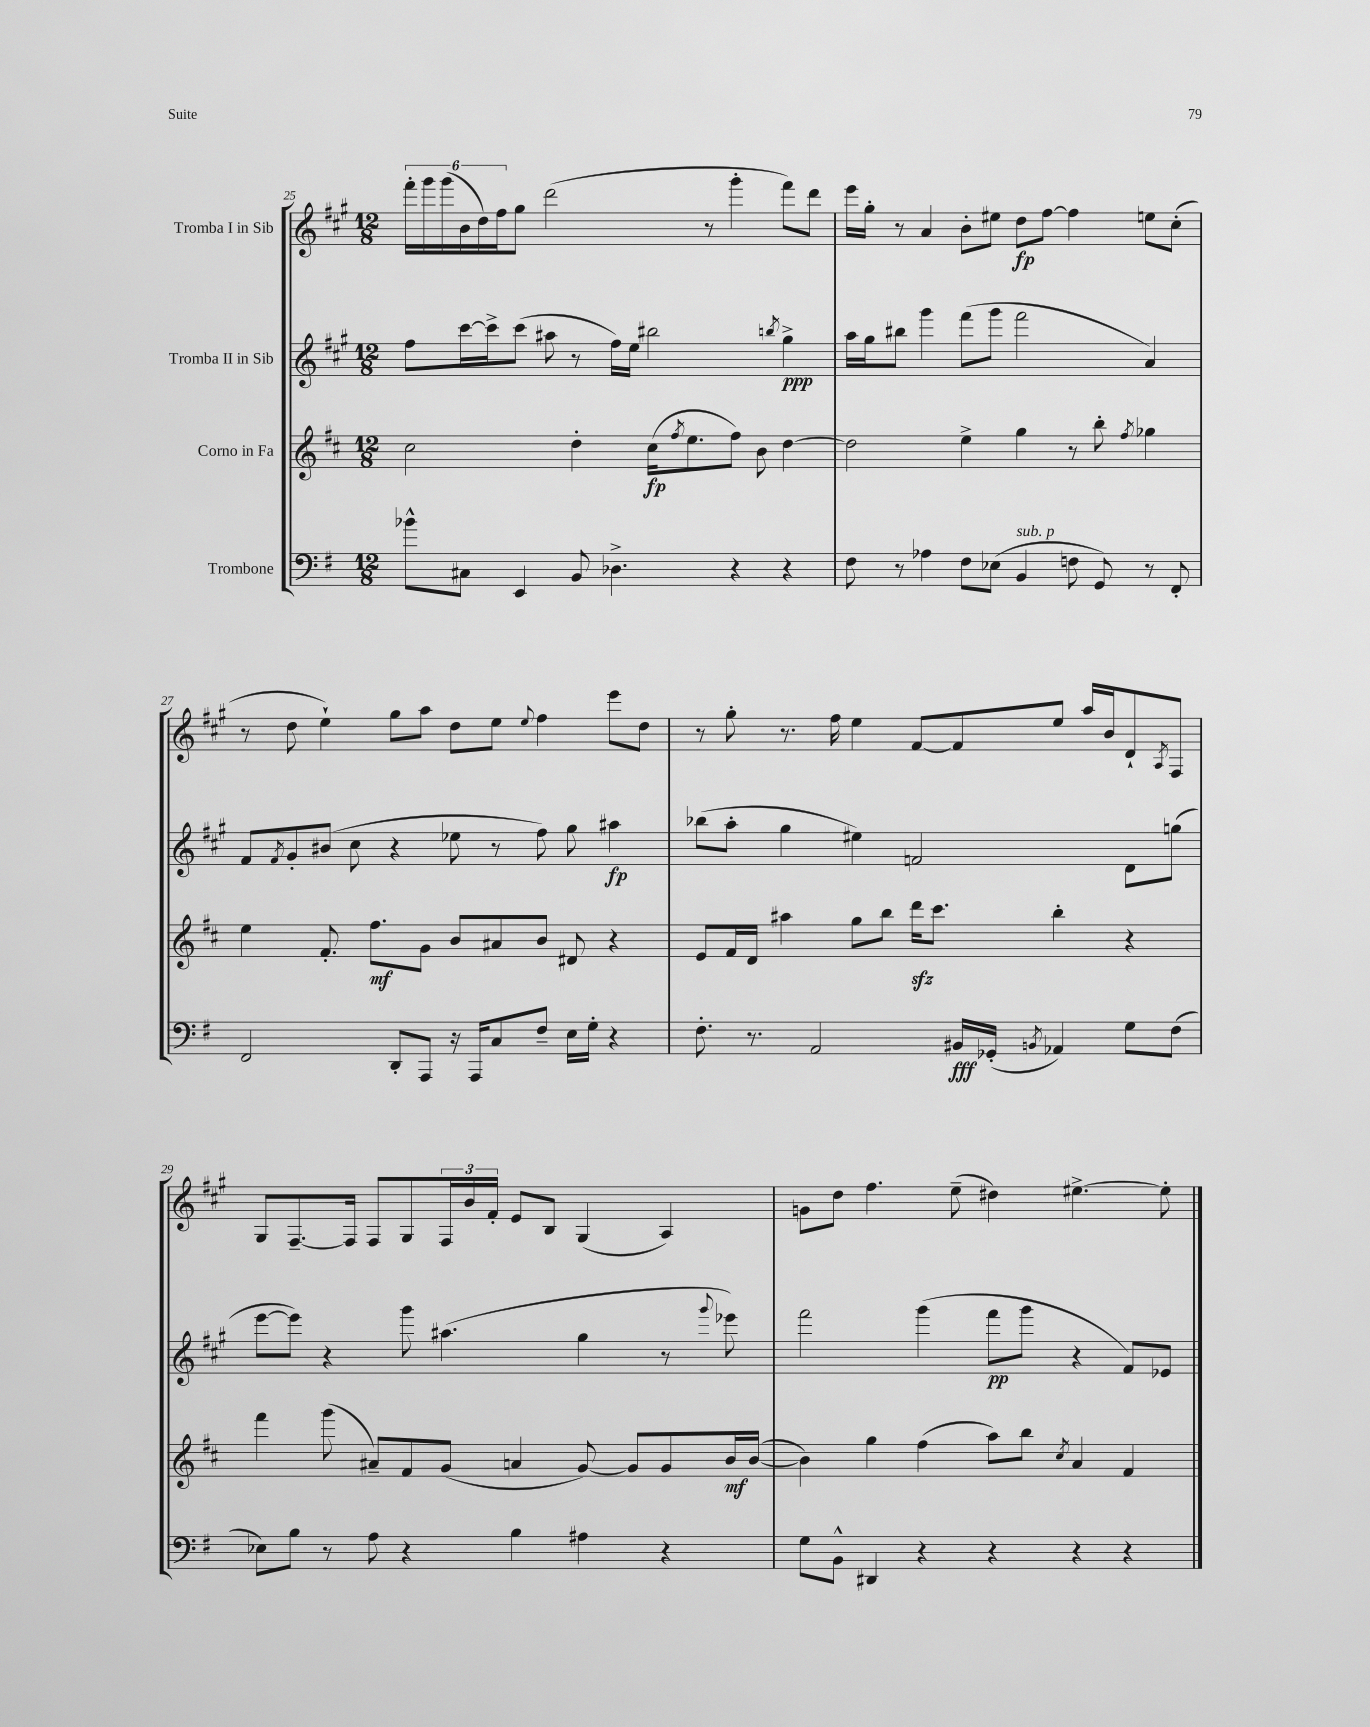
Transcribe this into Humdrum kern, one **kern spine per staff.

**kern	**dynam	**kern	**dynam	**kern	**dynam	**kern	**dynam
*part4	*part4	*part3	*part3	*part2	*part2	*part1	*part1
*staff4	*staff4	*staff3	*staff3	*staff2	*staff2	*staff1	*staff1
*I"Trombone	*	*I"Corno in Fa	*	*I"Tromba II in Sib	*	*I"Tromba I in Sib	*
*clefF4	*	*clefG2	*	*clefG2	*	*clefG2	*
*k[f#]	*	*k[f#c#]	*	*k[f#c#g#]	*	*k[f#c#g#]	*
*M12/8	*	*M12/8	*	*M12/8	*	*M12/8	*
=25	=25	=25	=25	=25	=25	=25	=25
8b-X^^\L	.	2cc#\	.	8ff#\L	.	24fff#'\LL	.
.	.	.	.	.	.	24ggg#\	.
.	.	.	.	.	.	(24ggg#\	.
8C#X\J	.	.	.	[16ccc#\L	.	24b\	.
.	.	.	.	.	.	24dd\)	.
.	.	.	.	16ccc#^\J]	.	.	.
.	.	.	.	.	.	24ff#\J	.
4EE/	.	.	.	(8ccc#\J	.	8gg#\J	.
.	.	.	.	8aa#X\	.	(2ddd\	.
8BB/	.	4dd'\	.	8r	.	.	.
4.D-X^\	.	.	.	16ff#\LL)	.	.	.
.	.	.	.	16ee\JJ	.	.	.
.	.	(16cc#\KL	fp	2bb#X\	.	.	.
.	.	8qff#/	.	.	.	.	.
.	.	8.ee\	.	.	.	.	.
.	.	.	.	.	.	8r	.
4r	.	8ff#\J)	.	.	.	4ggg#'\	.
.	.	8b\	.	.	.	.	.
.	.	.	.	8qbbn/	.	.	.
4r	.	[4dd\	.	4gg#^\	ppp	8fff#\L)	.
.	.	.	.	.	.	8ddd\J	.
=26	=26	=26	=26	=26	=26	=26	=26
8F#\	.	2dd\]	.	16aa\LL	.	16eee\LL	.
.	.	.	.	16gg#\J	.	16gg#'\JJ	.
8r	.	.	.	8bb#X\J	.	8r	.
4A-X\	.	.	.	4ggg#\	.	4a/	.
8F#\L	.	4ee^\	.	(8fff#\L	.	8b'\L	.
(8E-X\J	.	.	.	8ggg#\J	.	8ee#X\J	.
!LO:TX:a:i:t=sub. p	!	!	!	!	!	!	!
4BB/	.	4gg\	.	2fff#\	.	8dd\L	fp
.	.	.	.	.	.	[8ff#\J	.
8Fn\	.	8r	.	.	.	4ff#\]	.
8GG/)	.	8bb'\	.	.	.	.	.
.	.	8qff#/	.	.	.	.	.
8r	.	4gg-X\	.	4a/)	.	8een\L	.
8FF#'/	.	.	.	.	.	(8cc#'\J	.
!!LO:LB:g=z
=27	=27	=27	=27	=27	=27	=27	=27
2FF#/	.	4ee\	.	8f#/L	.	8r	.
.	.	.	.	8qf#/	.	.	.
.	.	.	.	8g#'/	.	8dd\	.
.	.	8.f#'/	.	(8b#X/J	.	4ee`\)	.
.	.	.	.	8cc#\	.	.	.
.	.	8.ff#\L	mf	.	.	.	.
8DD'/L	.	.	.	4r	.	8gg#\L	.
8AAA/J	.	8g\J	.	.	.	8aa\J	.
16r	.	8b/L	.	8ee-X\	.	8dd\L	.
16AAA/KL	.	.	.	.	.	.	.
8C/	.	8a#X/	.	8r	.	8ee\J	.
.	.	.	.	.	.	8qqee/	.
8F#~/J	.	8b/J	.	8ff#\)	.	4ff#\	.
16E\LL	.	8d#X/	.	8gg#\	.	.	.
16G'\JJ	.	.	.	.	.	.	.
4r	.	4r	.	4aa#X\	fp	8eee\L	.
.	.	.	.	.	.	8dd\J	.
=28	=28	=28	=28	=28	=28	=28	=28
8.F#'\	.	8e/L	.	(8bb-X\L	.	8r	.
.	.	16f#/L	.	8aa'\J	.	8gg#'\	.
8.r	.	16d/JJ	.	.	.	.	.
.	.	4aa#X\	.	4gg#\	.	8.r	.
2AA/	.	.	.	.	.	.	.
.	.	.	.	.	.	16ff#\	.
.	.	8gg\L	.	4ee#X\)	.	4ee\	.
.	.	8bb\J	.	.	.	.	.
.	.	16dddzz\KL	.	2fn/	.	[8f#/L	.
.	.	8.ccc#\J	.	.	.	.	.
16BB#X/LL	fff	.	.	.	.	8f#/]	.
(16GG-X'/JJ	.	.	.	.	.	.	.
8qBBn/	.	.	.	.	.	.	.
4AA-X/)	.	4bb'\	.	.	.	8ee/J	.
.	.	.	.	.	.	16aa/LL	.
.	.	.	.	.	.	16b/J	.
8G\L	.	4r	.	8d\L	.	8d`/	.
.	.	.	.	.	.	8qA/	.
(8F#\J	.	.	.	(8ggn\J	.	8F#/J	.
!!LO:LB:g=z
=29	=29	=29	=29	=29	=29	=29	=29
8E-X\L)	.	4fff#\	.	[8eee\L	.	8G#/L	.
8B\J	.	.	.	8eee\J])	.	[8.F#~/	.
8r	.	(8ggg\	.	4r	.	.	.
.	.	.	.	.	.	16F#/Jk]	.
8A\	.	8a#X~/L)	.	.	.	8F#/L	.
4r	.	8f#/	.	8ggg#\	.	8G#/	.
.	.	(8g/J	.	(4.aa#X\	.	24F#/L	.
.	.	.	.	.	.	24b/	.
.	.	.	.	.	.	24f#'/JJ	.
4B\	.	4an/	.	.	.	8e/L	.
.	.	.	.	.	.	8B/J	.
4A#X\	.	[8g/)	.	4gg#\	.	(4G#/	.
.	.	8g/L]	.	.	.	.	.
4r	.	8g/	.	8r	.	4A/)	.
.	.	.	.	8qqggg#/	.	.	.
.	.	16b/L	mf	8eee-X\)	.	.	.
.	.	([16b/JJ	.	.	.	.	.
=30	=30	=30	=30	=30	=30	=30	=30
8G\L	.	4b\])	.	2fff#\	.	8gn\L	.
8BB^^\J	.	.	.	.	.	8dd\J	.
4DD#X/	.	4gg\	.	.	.	4.ff#\	.
4r	.	(4ff#\	.	(4ggg#\	.	.	.
.	.	.	.	.	.	(8ee~\	.
4r	.	8aa\L)	.	8fff#\L	pp	4dd#X\)	.
.	.	8bb\J	.	8ggg#\J	.	.	.
.	.	8qcc#/	.	.	.	.	.
4r	.	4a/	.	4r	.	[4.ee#X^\	.
4r	.	4f#/	.	8f#/L)	.	.	.
.	.	.	.	8e-X/J	.	8ee#'\]	.
==	==	==	==	==	==	==	==
*-	*-	*-	*-	*-	*-	*-	*-
